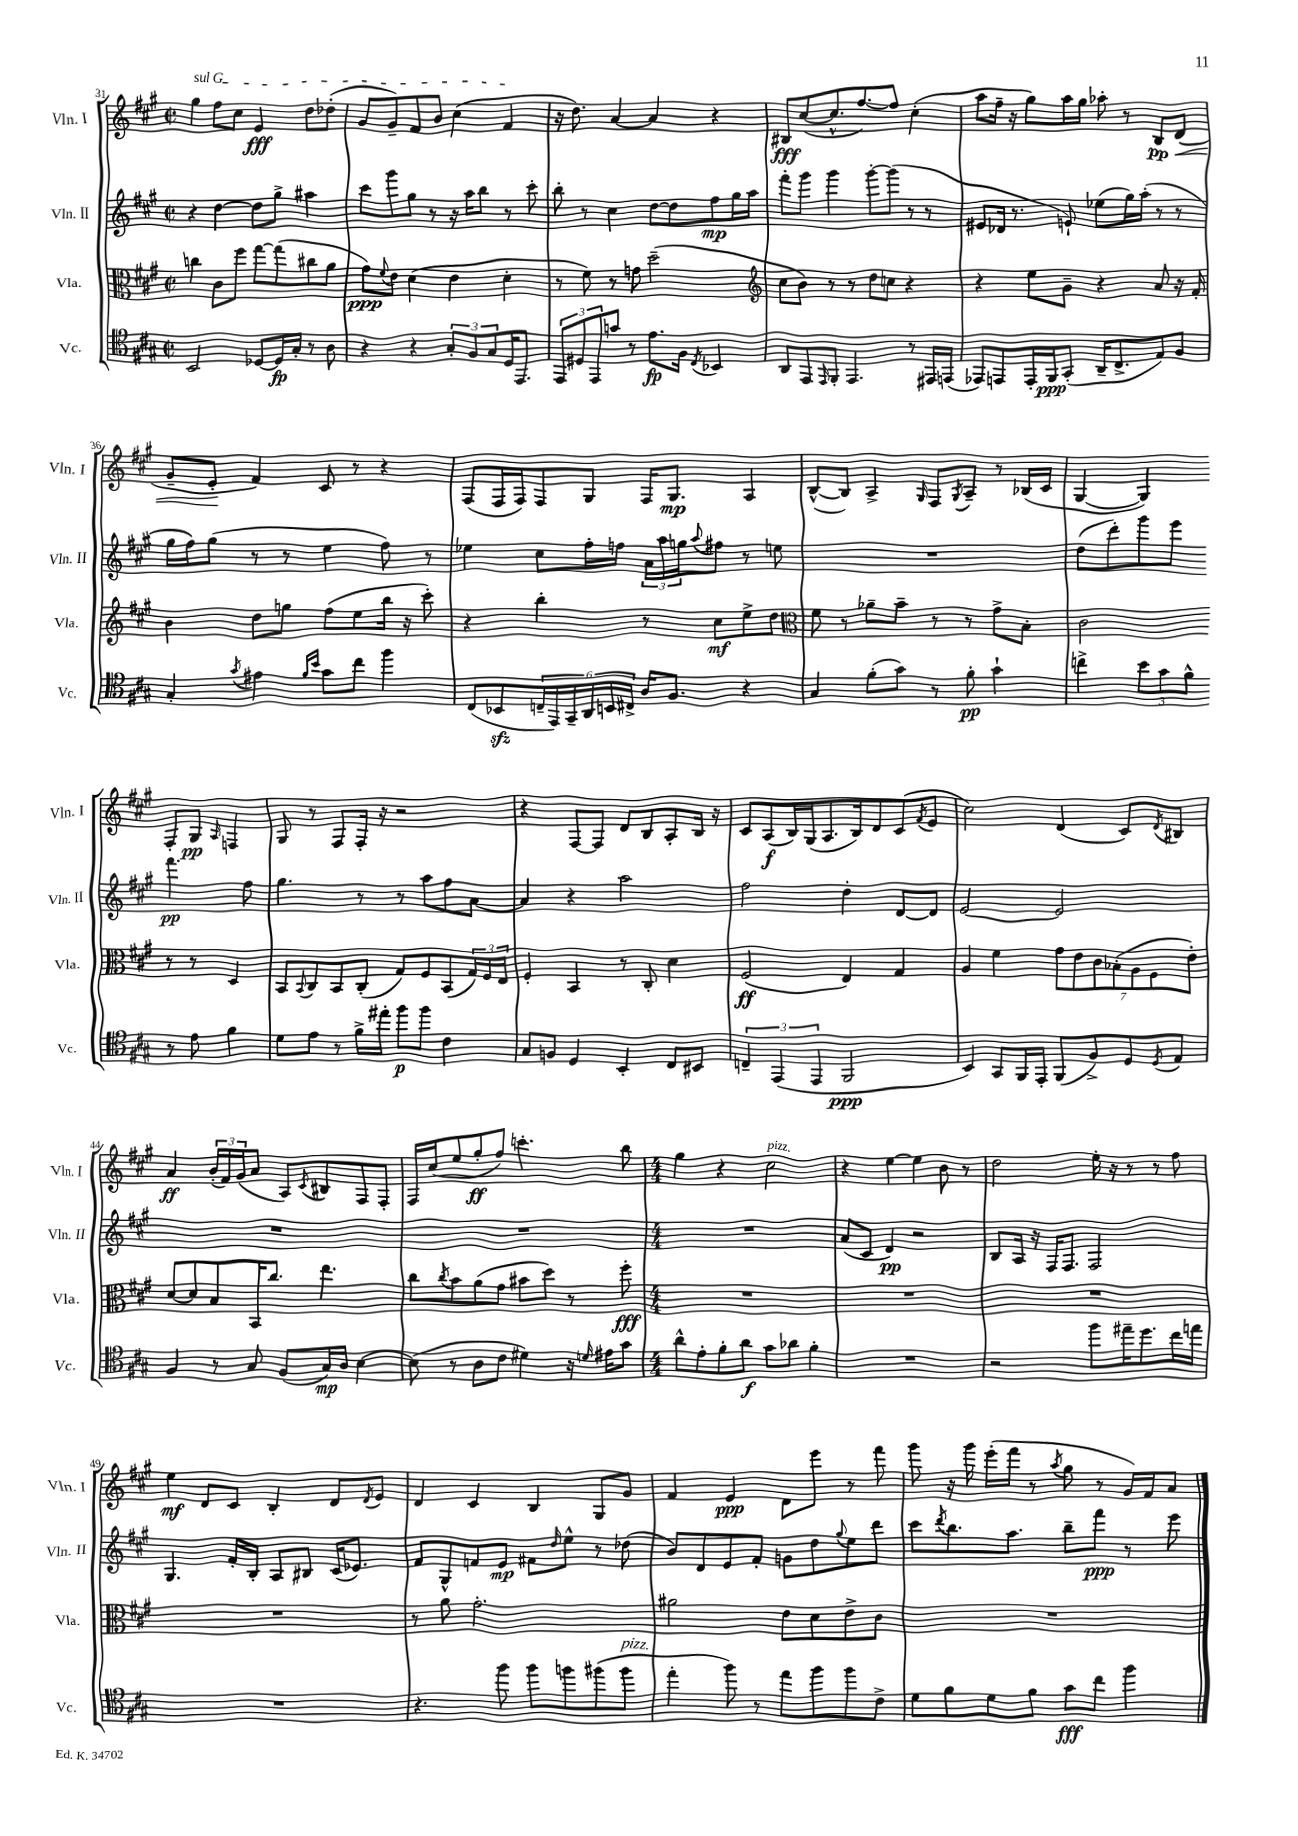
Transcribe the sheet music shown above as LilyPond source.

<<
\new StaffGroup <<
\new Staff = "s0" \with { instrumentName = "Vln. I" shortInstrumentName = "Vln. I" } {
    \clef treble \key a \major \defaultTimeSignature \time 2/2
    \once \override TextSpanner.bound-details.left.text = \markup { \italic "sul G" } gis''4\startTextSpan fis''8 cis''8 e'4\fff d''8 des''8-.( |
    gis'8 gis'8--) fis'8 b'8 cis''4( fis'4\stopTextSpan |
    r16 d''8.) a'4~ a'4 r4 |
    bis8\fff cis''8~( cis''8.-^ fis''8.~) fis''8 cis''4-.( |
    a''8 fis''16-- r16 gis''8) a''16 gis''16 aes''8-. r8 b8\pp\< d'8( |
    gis'8-- e'8-.\! fis'4) cis'8 r8 r4 |
    fis8( fis16 fis16) fis8 gis8 fis16 gis8.\mp a4 |
    b8~-^( b8) a4-> \grace { gis16 } fis8 \acciaccatura { gis8 } a8-- r8 bes16( cis'16 |
    gis4~ gis4) fis8-. gis8\pp \grace { a16 } f4 |
    gis8 r8 fis8 fis16-. r16 r2 |
    r4 fis8~ fis8 d'8 b8 a8-. b16 r16 |
    cis'8 a8\f( b16) gis16( a8. b16) d'8 cis'8( \acciaccatura { fis'8 } e'8 |
    cis''2) d'4( cis'8) \acciaccatura { d'8 } bis8 |
    a'4\ff \tuplet 3/2 { b'16-.( fis'16) gis'16( } a'8 a8) \acciaccatura { cis'8 } bis8 fis8 fis8-. |
    fis16 cis''16( e''8 gis''8-.\ff fis''8) c'''4.-. b''8 |
    \numericTimeSignature \time 4/4 gis''4 r4 cis''2^\markup { \italic "pizz." } |
    r4 e''4~ e''4 b'8 r8 |
    d''2 e''16-. r16 r8 r8 fis''8 |
    e''4\mf d'8 cis'8 b4-. d'8 \acciaccatura { d'8 } e'8 |
    d'4 cis'4 b4 gis8 gis'8 |
    fis'4 e'4\ppp d'8 e'''8 r8 fis'''8 |
    gis'''8 r16 gis'''16 e'''16-.( fis'''16 r8 \acciaccatura { a''8 } gis''8 r8 gis'16) fis'16 a'8 \bar "|." |
}
\new Staff = "s1" \with { instrumentName = "Vln. II" shortInstrumentName = "Vln. II" } {
    \clef treble \key a \major \defaultTimeSignature \time 2/2
    r4 d''4~ d''8 gis''8-> ais''4 |
    cis'''8 gis'''8 gis''8 r8 r16 a''16 b''8 r8 cis'''8-. |
    b''8-. r8 cis''4 d''8~ d''8 fis''8\mp gis''16 a''16 |
    fis'''8-. gis'''8 gis'''4 gis'''8~-. gis'''8( r8 r8 |
    eis'8 des'16 r8. e'8-!) ees''8( gis''16) a''16-.( r8 r8 |
    gis''16 fis''16) gis''8( r8 r8 e''4 fis''8) r8 |
    ees''4 cis''8 fis''16-. f''16 \tuplet 3/2 { a'16 a''16 g''16 } \appoggiatura { a''8 } fis''8 r8 e''8 |
    R1 |
    d''8( d'''8-.) gis'''8 e'''8 fis'''4.\pp fis''8 |
    gis''4. r8 r8 a''8 fis''8 a'8~ |
    a'4 r4 a''2 |
    fis''2 d''4-. d'8~ d'8 |
    e'2~ e'2 |
    R1 |
    R1 |
    \numericTimeSignature \time 4/4 R1 |
    a'8( cis'8 d'4\pp) r2 |
    b8 a16 r16 fis16 fis8. fis2 |
    gis4. fis'16-. b16-. a8 bis8 cis'16( ees'8.) |
    fis'8 gis8-^ f'8 e'8\mp fis'8 \grace { d''16 } e''8-^ r8 des''8( |
    b'8) d'8 e'8 fis'8-. g'8 d''8 \appoggiatura { gis''8 } e''8 d'''8 |
    cis'''8 \acciaccatura { d'''8 } b''8. a''8. b''8-- fis'''8\ppp r8 e'''8 \bar "|." |
}
\new Staff = "s2" \with { instrumentName = "Vla." shortInstrumentName = "Vla." } {
    \clef alto \key a \major \defaultTimeSignature \time 2/2
    c''4 cis'8 fis''8 gis''8~ gis''8( cis''8 a'8 |
    gis'8\ppp) \appoggiatura { fis'8 } e'8 d'4( e'4 d'4-. |
    r8 fis'8) r8 g'8 d''2--( |
    \clef treble cis''8 b'8) r8 r8 d''8 c''8 r4 |
    r4 e''8 gis'8-- r4 a'8 r16 fis'16-. |
    b'4 d''8 g''8 fis''8( e''8 b''16 r16 cis'''8-.) |
    r4 b''4-. r8 cis''8\mf e''8-> d''8 |
    \clef alto fis'8 r8 aes'8-- b'8-- r8 r8 gis'8-> b8-. |
    cis'2 r8 r8 d4 |
    b,8 \appoggiatura { b,8 } cis8 b,8 cis8-.( gis8) fis8 b,8( \tuplet 3/2 { gis16) fis16 e16 } |
    fis4-. b,4 r8 cis8-. d'4 |
    fis2\ff( e4) gis4 |
    a4 fis'4 \tuplet 7/4 { gis'8 e'8 cis'8 bes8-.( a8 fis8 e'8-.) } |
    d'8~ d'8 b8 b,16 cis''8. e''4. |
    cis''8 \acciaccatura { cis''8 } b'8 a'8( gis'8 bis'8 d''8) r8 fis''8-.\fff |
    \numericTimeSignature \time 4/4 R1 |
    R1 |
    R1 |
    R1 |
    r8 a'8 gis'2.-. |
    ais'2 e'8 d'8 e'8-> cis'8 |
    R1 \bar "|." |
}
\new Staff = "s3" \with { instrumentName = "Vc." shortInstrumentName = "Vc." } {
    \clef tenor \key a \major \defaultTimeSignature \time 2/2
    b,2 des8~ des16\fp gis16-. r8 a8 |
    r4 r4 \tuplet 3/2 { gis8-. fis8 gis8 } d16 e,8. |
    \tuplet 3/2 { e,8 dis8 e,8 } g'8 r8 e'8.\fp fis16 \acciaccatura { cis8 } bes,4 |
    a,8 e,8 \grace { e,16 } fis,8-. e,4. r8 eis,16 e,16( |
    ees,8) e,8 e,16-. fis,16\ppp gis,8-.( a,16-- cis8.-> e8) fis8 |
    gis4-. \acciaccatura { gis'8 } eis'4 \grace { fis'16 b'16 } gis'8 cis''8 fis''4 |
    cis8( bes,8\sfz \tuplet 6/4 { c16-- e,16) gis,16-- a,16 b,16 cis16-> } a16 fis8. r4 |
    gis4 fis'8-.( gis'8) r8 fis'8-.\pp gis'4-! |
    c''4-> \tuplet 3/2 { b'8 gis'8 fis'8-^ } r8 e'8 fis'4 |
    d'8 e'8 r8 fis'16-> eis''16-. fis''8\p fis''8 cis'4 |
    gis8 f8 d4 b,4-. cis8 bis,8 |
    \tuplet 3/2 { c4-- e,4( e,4 } fis,2\ppp |
    b,4) gis,8 fis,16 e,16-. fis,8( fis8->) d8 \acciaccatura { d8 } e8 |
    fis4 r8 gis8 fis8( gis16\mp) a16 b4~ |
    b8( r8 a8 cis'8 dis'4) r16 \grace { d'16 } eis'16 gis'8 |
    \numericTimeSignature \time 4/4 a'8-^ e'8-. fis'8-. a'8\f gis'8 aes'8 fis'4-. |
    R1 |
    r2 fis''8 eis''16-- d''8. cis''16 e''16 |
    R1 |
    r4. fis''8 fis''8 f''8 fis''8( fis''8^\markup { \italic "pizz." } |
    e''4-. fis''8) r8 e''8 fis''8 fis''8 cis'8-> |
    d'8 fis'8 d'8 fis'8 gis'8\fff cis''8 fis''4 \bar "|." |
}
>>
>>
\layout { \context { \Score currentBarNumber = #31 } }
